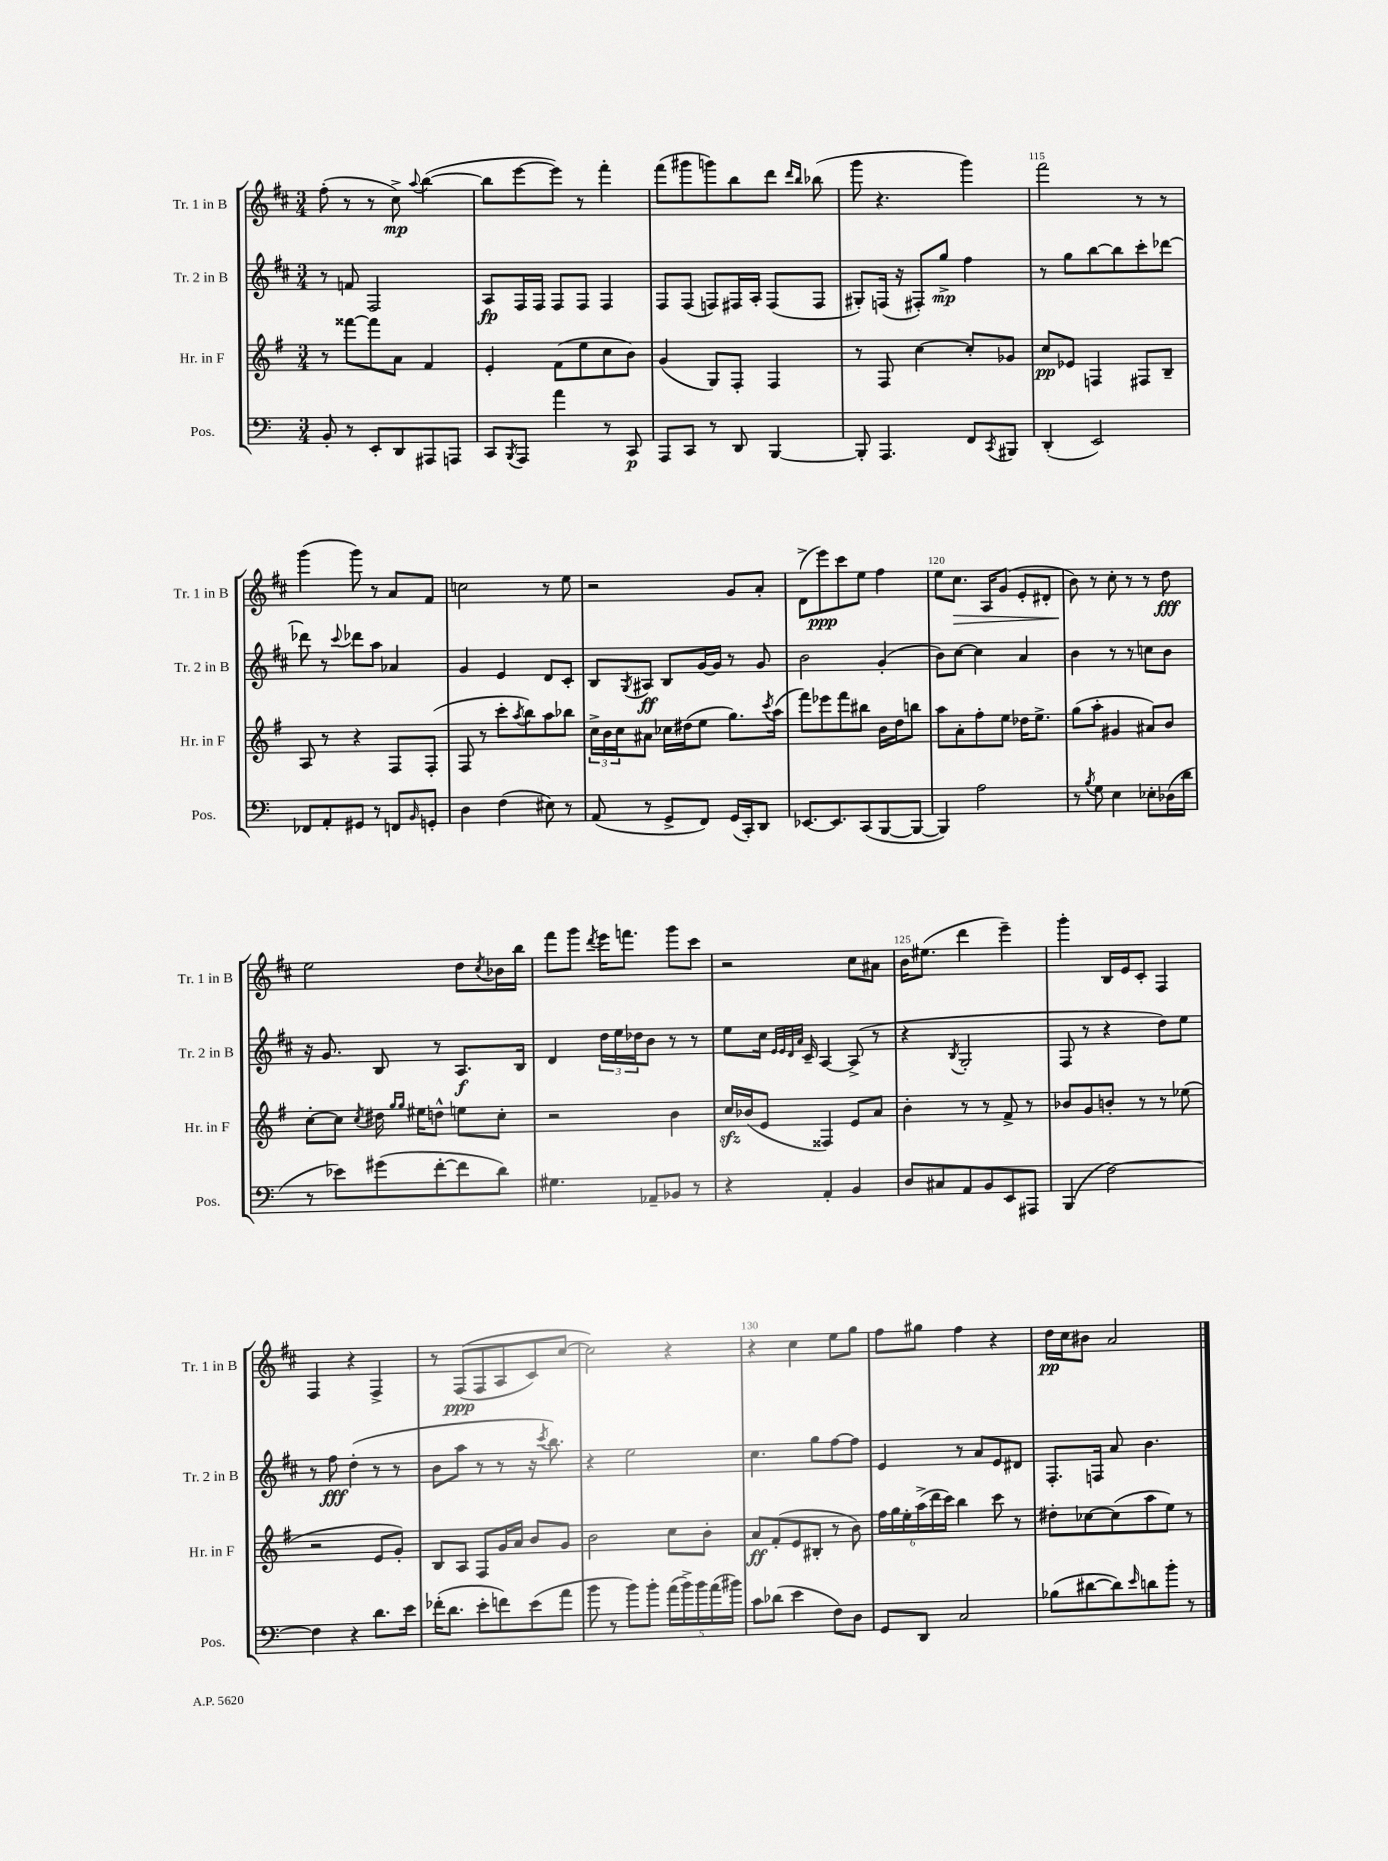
<<
\new StaffGroup <<
\new Staff = "s0" \with { instrumentName = "Tr. 1 in B" shortInstrumentName = "Tr. 1 in B" } {
    \clef treble \key d \major \numericTimeSignature \time 3/4
    fis''8-.( r8 r8 cis''8->\mp) \appoggiatura { a''8 } b''4~( |
    b''8 e'''8~ e'''8) r8 fis'''4-. |
    fis'''8( gis'''8 g'''8) b''8 d'''8 \grace { d'''16 b''16 } bes''8( |
    g'''8 r4. g'''4) |
    fis'''2 r8 r8 |
    g'''4( g'''8) r8 a'8 fis'8 |
    c''2 r8 e''8 |
    r2 g'8 a'8-. |
    d'8->( e'''8\ppp) cis'''8 e''8 fis''4 |
    e''8 cis''8.\> a16 g'8( e'8-. dis'8-. |
    b'8\!) r8 cis''8-. r8 r8 d''8\fff |
    e''2 d''8 \acciaccatura { cis''8 } bes'16 b''16 |
    fis'''8 g'''8 \acciaccatura { d'''8 } e'''16 f'''8. g'''8 cis'''8 |
    r2 cis''8 ais'8 |
    b'16 eis''8.( d'''4 e'''4--) |
    g'''4-. b16 e'16 cis'8-. fis4 |
    fis4 r4 fis4-> |
    r8 fis8\ppp(\( fis8 a8 cis'8) cis''8~ |
    cis''2\) r4 |
    r4 cis''4 e''8 g''8 |
    fis''8 gis''8 fis''4 r4 |
    d''16\pp cis''16 bis'8 a'2 \bar "|." |
}
\new Staff = "s1" \with { instrumentName = "Tr. 2 in B" shortInstrumentName = "Tr. 2 in B" } {
    \clef treble \key d \major \numericTimeSignature \time 3/4
    r8 f'8 fis2 |
    a8\fp fis16 fis16 fis8 fis8 fis4 |
    fis8 fis8( f8) fis16 a16-. fis8( fis8 |
    gis8-.) f16( r16 fis8-.) g''8->\mp fis''4 |
    r8 g''8 b''8~ b''8 cis'''8-. des'''8~ |
    des'''8 r8 \appoggiatura { cis'''8 } des'''8 a''8 aes'4 |
    g'4 e'4 d'8 cis'8-. |
    b8 \acciaccatura { g8 } ais8\ff b8 g'16~ g'16 r8 g'8 |
    b'2 g'4-.( |
    b'8) cis''8~ cis''4 a'4 |
    b'4 r8 r8 c''8 b'8 |
    r16 g'8. b8 r8 a8.\f b16 |
    d'4 \tuplet 3/2 { d''16 e''16 des''16 } b'8 r8 r8 |
    e''8 cis''16 \grace { e'32 e'32 d'32 a'32 } cis'16-- a4~ a8->( r8 |
    r4 \acciaccatura { b8 } g2-. |
    fis8 r8 r4 d''8) e''8 |
    r8 fis''8\fff d''4-.( r8 r8 |
    b'8 a''8 r8 r8 r16 \acciaccatura { cis'''8 } b''8.) |
    r4 e''2 |
    cis''4. g''8 fis''8~ fis''8 |
    e'4 r8 a'8 e'8 dis'8 |
    fis8.-. f16 a'8 b'4. \bar "|." |
}
\new Staff = "s2" \with { instrumentName = "Hr. in F" shortInstrumentName = "Hr. in F" } {
    \clef treble \key g \major \numericTimeSignature \time 3/4
    r8 fisis'''8~ fisis'''8 a'8 fis'4 |
    e'4-. fis'8( e''8 c''8 b'8) |
    g'4( g8) fis8-. fis4 |
    r8 fis8 c''4~ c''8-. ges'8 |
    c''8\pp ees'8 f4 fis8 b8-- |
    a8 r8 r4 fis8 fis8-.( |
    fis8 r8 c'''8-. \acciaccatura { a''8 } b''8) a''8 bes''8 |
    \tuplet 3/2 { c''16-> b'16 c''16 } ais'8 ces''16 dis''16( e''8 g''8.) \acciaccatura { c'''8 } a''16( |
    fis'''8) ees'''8 fis'''8 bis''8 b'16 d''16 b''8 |
    a''8 a'8-. fis''8-. e''8 des''16 e''8.-> |
    g''8( a''8-. gis'4 ais'8) b'8 |
    c''8~-. c''8 \acciaccatura { c''8 } dis''16 \grace { g''16 g''16 } eis''16 d''8-^ e''8 c''8-. |
    r2 b'4 |
    c''16\sfz bes'16( e'8 fisis4) e'8 a'8 |
    b'4-. r8 r8 fis'8-> r8 |
    bes'8 g'8 b'8-. r8 r8 ees''8( |
    r2 e'8 g'8-.) |
    b8 a8 fis8 g'16 a'16 b'8 g'8 |
    b'2 c''8 b'8-. |
    a'8\ff fis'8-.( e'8 bis8-. r8 b'8) |
    \tuplet 6/4 { fis''16 g''16 e''16-. a''16->( d'''16 c'''16) } b''4 c'''8 r8 |
    dis''8-. ces''8~ ces''8( a''8 e''8) r8 \bar "|." |
}
\new Staff = "s3" \with { instrumentName = "Pos." shortInstrumentName = "Pos." } {
    \clef bass \key c \major \numericTimeSignature \time 3/4
    b,8-. r8 e,8-. d,8 ais,,8 a,,8 |
    c,8 \acciaccatura { b,,8 } a,,8 a'4 r8 c,8\p |
    a,,8 c,8 r8 d,8 b,,4~ |
    b,,8-. a,,4. f,8 \acciaccatura { c,8 } bis,,8 |
    d,4-.( e,2) |
    fes,8 a,8-. gis,8 r8 f,8 \grace { b,16 } g,8-. |
    d4 f4( eis8) r8 |
    a,8( r8 g,8-> f,8) g,16( c,16-.) d,8 |
    ees,8.~ ees,8. c,8( b,,8~ b,,8~ |
    b,,4) a2 |
    r8 \acciaccatura { b8 } g8 e4 ees8-. des16( d'16 |
    r8 ees'8) gis'8( f'8~-. f'8 d'8) |
    gis4. aes,8-- bes,8 r8 |
    r4 a,4-. b,4 |
    d8 cis8 a,8 b,8 e,8 ais,,8 |
    b,,4( f2~) |
    f4 r4 d'8. e'16 |
    fes'16-.( d'8. e'8-. f'8) e'8( a'8 |
    b'8 r8 b'8) b'8-. \tuplet 5/4 { a'16( b'16->) b'16 a'16( bis'16) } |
    c'8 des'8( e'4 f8) d8 |
    g,8 d,8 c2 |
    bes8( dis'8~ dis'8) \grace { e'16 } d'8 b'8-. r8 \bar "|." |
}
>>
>>
\layout { \context { \Score currentBarNumber = #111 \override BarNumber.break-visibility = ##(#f #t #t) barNumberVisibility = #(every-nth-bar-number-visible 5) } }
